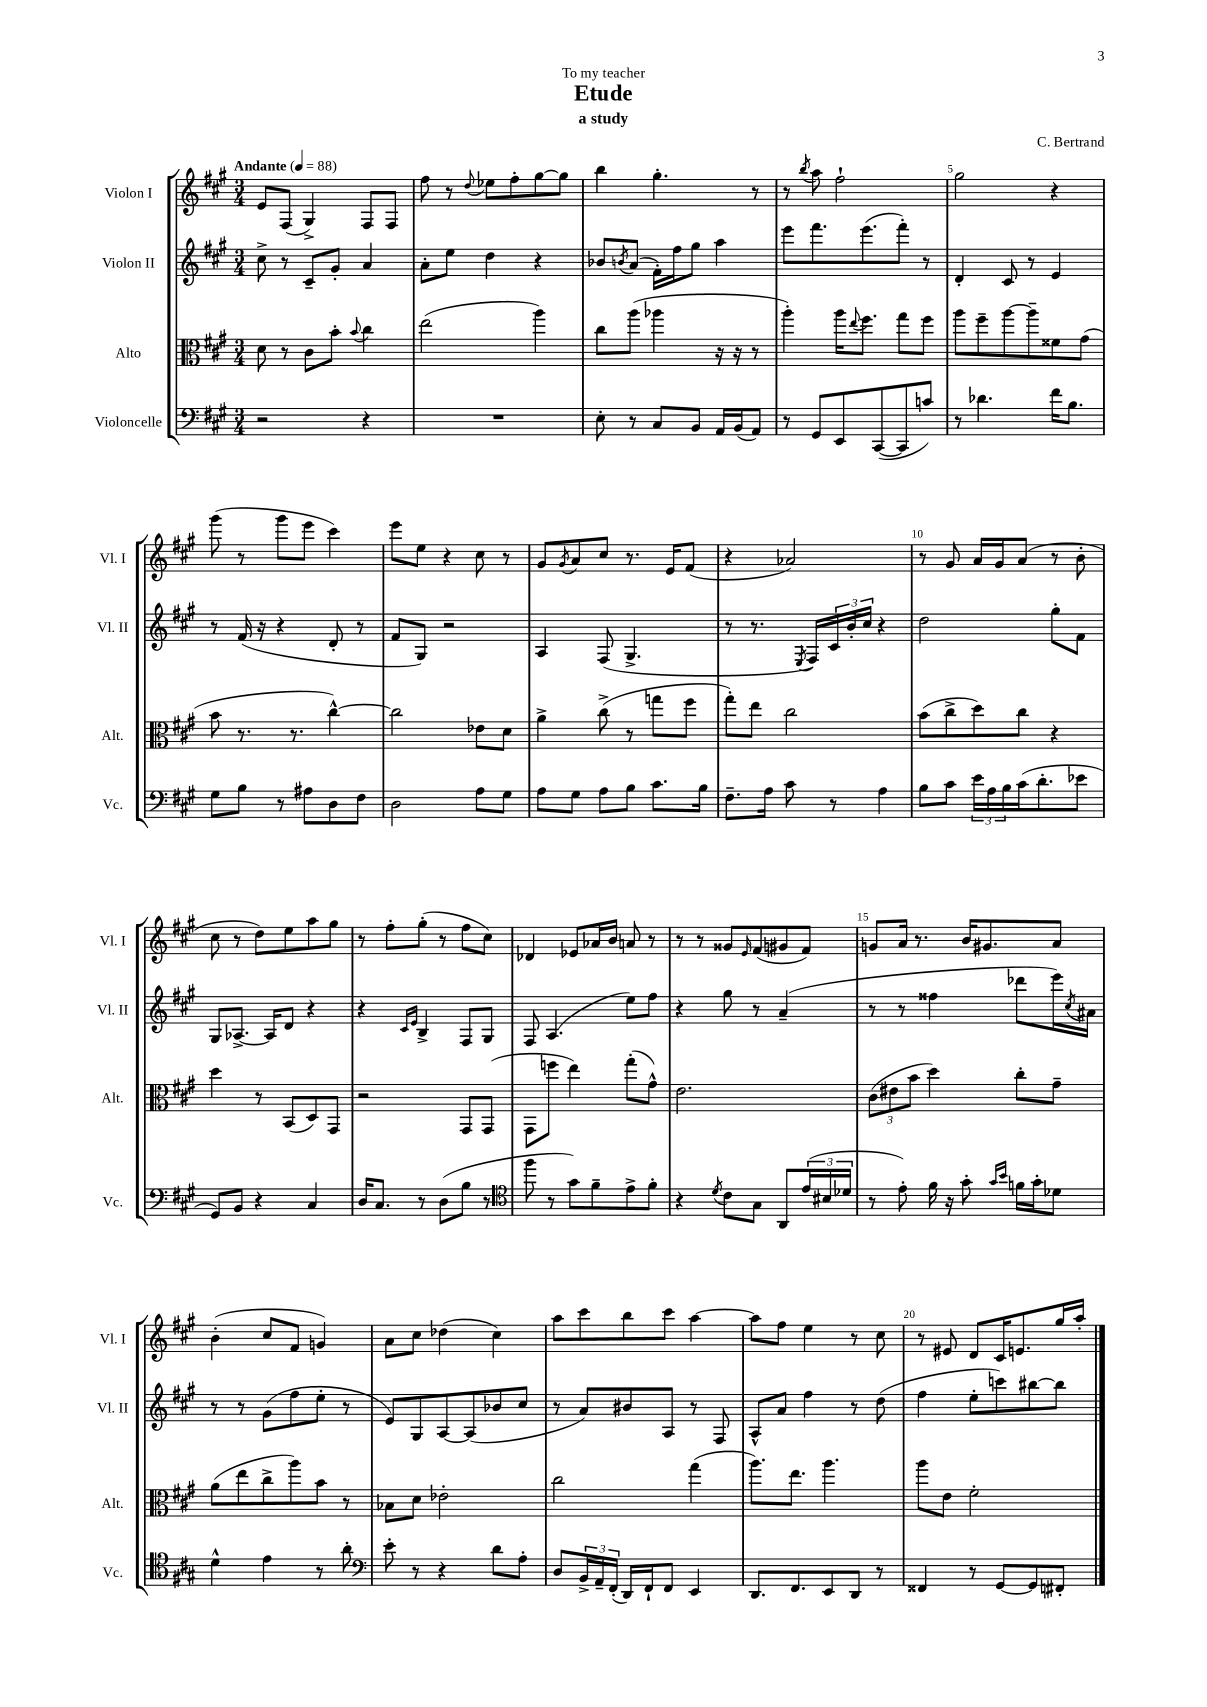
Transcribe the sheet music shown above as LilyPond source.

\header { title = "Etude" composer = "C. Bertrand" subtitle = "a study" dedication = "To my teacher" }
<<
\new StaffGroup <<
\new Staff = "s0" \with { instrumentName = "Violon I" shortInstrumentName = "Vl. I" } {
    \clef treble \key a \major \numericTimeSignature \time 3/4 \tempo "Andante" 4 = 88
    e'8 fis8( gis4->) fis8 fis8 |
    fis''8 r8 \appoggiatura { d''8 } ees''8 fis''8-. gis''8~ gis''8 |
    b''4 gis''4.-. r8 |
    r8 \acciaccatura { b''8 } a''8 fis''2-! |
    gis''2 r4 |
    gis'''8( r8 gis'''8 e'''8 cis'''4) |
    e'''8 e''8 r4 cis''8 r8 |
    gis'8 \acciaccatura { gis'8 } a'8 cis''8 r8. e'16 fis'8( |
    r4 aes'2) |
    r8 gis'8 a'16 gis'16 a'8( r8 b'8-. |
    cis''8 r8 d''8) e''8 a''8 gis''8 |
    r8 fis''8-. gis''8-.( r8 fis''8 cis''8) |
    des'4 ees'8 aes'16 b'16 a'8 r8 |
    r8 r8 gisis'8 \grace { e'16 } fis'8( gis'8 fis'8) |
    g'8 a'16 r8. b'16 gis'8. a'8 |
    b'4-.( cis''8 fis'8 g'4) |
    a'8 cis''8 des''4( cis''4) |
    a''8 cis'''8 b''8 cis'''8 a''4~ |
    a''8 fis''8 e''4 r8 cis''8 |
    r8 eis'8 d'8 cis'16 e'8. gis''16 a''16-. \bar "|." |
}
\new Staff = "s1" \with { instrumentName = "Violon II" shortInstrumentName = "Vl. II" } {
    \clef treble \key a \major \numericTimeSignature \time 3/4
    cis''8-> r8 cis'8-- gis'8-. a'4 |
    a'8-. e''8 d''4 r4 |
    bes'8 \acciaccatura { b'8 } a'8( fis'16-.) fis''16 gis''8 a''4 |
    e'''8 fis'''8. e'''8.( fis'''8-.) r8 |
    d'4-. cis'8 r8 e'4 |
    r8 fis'16( r16 r4 d'8-. r8 |
    fis'8 gis8) r2 |
    a4 fis8( gis4.-> |
    r8 r8. \acciaccatura { e8 } fis16) \tuplet 3/2 { cis'16 b'16-. cis''16 } r4 |
    d''2 gis''8-. fis'8 |
    gis8 aes8.~-> aes16 d'8 r4 |
    r4 \grace { cis'16 e'16 } b4-> fis8 gis8 |
    fis8 a4.( e''8) fis''8 |
    r4 gis''8 r8 a'4--( |
    r8 r8 fisis''4 des'''8 e'''16) \acciaccatura { cis''8 } ais'16 |
    r8 r8 gis'8( fis''8 e''8-. r8 |
    e'8) gis8 a8~ a8( bes'8 cis''8 |
    r8 a'8) bis'8 a8 r8 fis8 |
    a8-^ a'8 fis''4 r8 d''8( |
    fis''4 e''8-. c'''8) bis''8~ bis''8 \bar "|." |
}
\new Staff = "s2" \with { instrumentName = "Alto" shortInstrumentName = "Alt." } {
    \clef alto \key a \major \numericTimeSignature \time 3/4
    d'8 r8 cis'8 b'8-. \appoggiatura { b'8 } cis''4 |
    e''2( a''4) |
    cis''8 a''8( aes''4 r16 r16 r8 |
    a''4-.) a''16 \appoggiatura { e''8 } fis''8. gis''8 fis''8 |
    a''8 fis''8-- a''8~ a''8-- fisis'8 gis'8( |
    b'8 r8. r8. cis''4~-^) |
    cis''2 ees'8 d'8 |
    a'4-> cis''8->( r8 g''8 fis''8 |
    gis''8-.) e''8 cis''2 |
    b'8( cis''8-> d''8) cis''8 r4 |
    d''4 r8 b,8( d8) gis,8 |
    r2 gis,8 gis,8( |
    gis,8 f''8 e''4) gis''8-.( gis'8-^) |
    e'2. |
    \tuplet 3/2 { cis'8( eis'8 b'8 } d''4) cis''8-. gis'8-- |
    a'8( e''8 cis''8-> a''8) b'8 r8 |
    bes8 d'8 ees'2-. |
    cis''2 gis''4( |
    a''8.) e''8. a''4. |
    a''8 e'8 fis'2-. \bar "|." |
}
\new Staff = "s3" \with { instrumentName = "Violoncelle" shortInstrumentName = "Vc." } {
    \clef bass \key a \major \numericTimeSignature \time 3/4
    r2 r4 |
    R2. |
    e8-. r8 cis8 b,8 a,16 b,16( a,8) |
    r8 gis,8 e,8 cis,8~( cis,8 c'8) |
    r8 des'4. fis'16 b8. |
    gis8 b8 r8 ais8 d8 fis8 |
    d2 a8 gis8 |
    a8 gis8 a8 b8 cis'8. b16 |
    fis8.-- a16 cis'8 r8 a4 |
    b8 cis'8 \tuplet 3/2 { e'16 a16 b16 } cis'16( d'8.-. ees'8 |
    gis,8) b,8 r4 cis4 |
    d16 cis8. r8 d8( b8 r8 |
    \clef tenor fis''8 r8 gis'8) fis'8-- e'8-> fis'8-. |
    r4 \acciaccatura { d'8 } cis'8 gis8 a,8 \tuplet 3/2 { e'16( bis16 des'16 } |
    r8 e'8-.) fis'16 r16 gis'8-. \grace { gis'16 b'16 } f'16 gis'16-. des'8 |
    d'4-^ e'4 r8 a'8-. |
    \clef bass e'8-. r8 r4 d'8 a8-. |
    d8 \tuplet 3/2 { b,16-> a,16-- fis,16-.( } d,16) fis,16-! fis,8 e,4 |
    d,8. fis,8. e,8 d,8 r8 |
    fisis,4 r8 gis,8~ gis,8 fis,8-. \bar "|." |
}
>>
>>
\layout { \context { \Score \override BarNumber.break-visibility = ##(#f #t #t) barNumberVisibility = #(every-nth-bar-number-visible 5) } }
